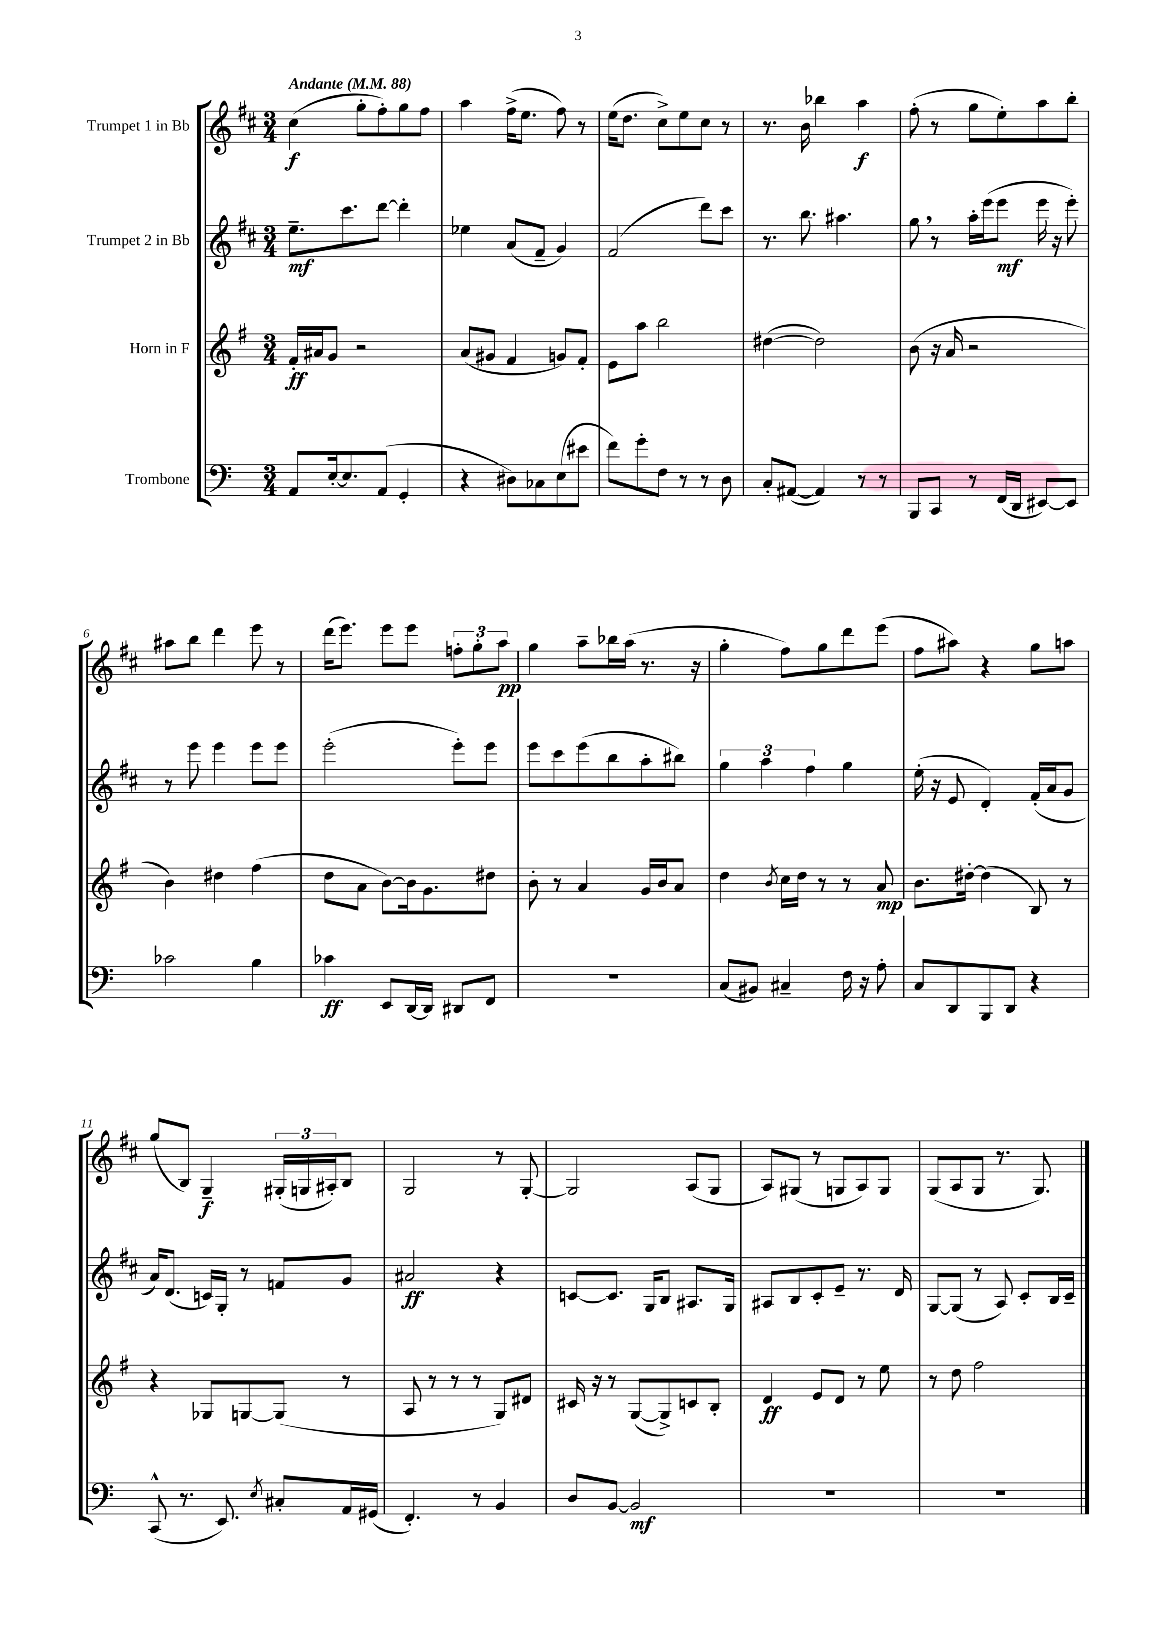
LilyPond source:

<<
\new StaffGroup <<
\new Staff = "s0" \with { instrumentName = "Trumpet 1 in Bb" } {
    \clef treble \key d \major \numericTimeSignature \time 3/4 \tempo "Andante" 4 = 88
    cis''4\f( g''8-. fis''8-.) g''8 fis''8 |
    a''4 fis''16->( e''8. fis''8) r8 |
    e''16( d''8. cis''8->) e''8 cis''8 r8 |
    r8. b'16 bes''4 a''4\f |
    fis''8-.( r8 g''8 e''8-.) a''8 b''8-. |
    ais''8 b''8 d'''4 e'''8 r8 |
    d'''16( e'''8.) e'''8 e'''8 \tuplet 3/2 { f''8-. g''8-. a''8\pp } |
    g''4 a''8-- bes''16 a''16( r8. r16 |
    g''4-. fis''8) g''8 d'''8 e'''8( |
    fis''8 ais''8) r4 g''8 a''8 |
    g''8( b8) g4--\f \tuplet 3/2 { gis16-.( g16 ais16-.) } b8 |
    g2 r8 g8~-. |
    g2 a8( g8 |
    a8) gis8( r8 g8 a8) g8 |
    g8( a8 g8 r8. g8.) \bar "|." |
}
\new Staff = "s1" \with { instrumentName = "Trumpet 2 in Bb" } {
    \clef treble \key d \major \numericTimeSignature \time 3/4
    e''8.--\mf cis'''8. d'''8~ d'''4-. |
    ees''4 a'8( fis'8-- g'4) |
    fis'2( d'''8) cis'''8 |
    r8. b''8. ais''4. |
    g''8 \breathe r8 a''16-. e'''16( e'''8\mf e'''16 r16 e'''8-.) |
    r8 e'''8 e'''4 e'''8 e'''8 |
    e'''2-.( e'''8-.) e'''8 |
    e'''8 cis'''8 e'''8( b''8 a''8-. bis''8) |
    \tuplet 3/2 { g''4 a''4 fis''4 } g''4 |
    e''16-.( r16 e'8 d'4-.) fis'16-.( a'16 g'8 |
    a'16) d'8.( c'16) g16-. r8 f'8 g'8 |
    ais'2\ff r4 |
    c'8~ c'8. g16 b8 ais8. g16 |
    ais8 b8 cis'8-. e'8-- r8. d'16 |
    g8~ g8( r8 a8) cis'8-. b16 cis'16-- \bar "|." |
}
\new Staff = "s2" \with { instrumentName = "Horn in F" } {
    \clef treble \key g \major \numericTimeSignature \time 3/4
    fis'16-.\ff ais'16 g'8 r2 |
    a'8( gis'8 fis'4 g'8) fis'8-. |
    e'8 a''8 b''2 |
    dis''4~( dis''2) |
    b'8( r16 a'16 r2 |
    b'4) dis''4 fis''4( |
    d''8 a'8 b'8~) b'16 g'8. dis''8 |
    b'8-. r8 a'4 g'16 b'16 a'8 |
    d''4 \acciaccatura { b'8 } c''16 d''16 r8 r8 a'8\mp |
    b'8. dis''16~-. dis''4( b8) r8 |
    r4 ges8 g8~ g8( r8 |
    a8 r8 r8 r8 g8) dis'8 |
    cis'16 r16 r8 g8~( g8->) c'8 b8-. |
    d'4\ff e'8 d'8 r8 e''8 |
    r8 d''8 fis''2 \bar "|." |
}
\new Staff = "s3" \with { instrumentName = "Trombone" } {
    \clef bass \key c \major \numericTimeSignature \time 3/4
    a,8 e16~-. e8. a,8( g,4-. |
    r4 dis8) ces8 e8( eis'8 |
    f'8) g'8-. f8 r8 r8 d8 |
    c8-. ais,8~( ais,4) r8 r8 |
    b,,8 c,8 r8 f,16( d,16 eis,8~) eis,8 |
    ces'2 b4 |
    ces'4\ff e,8 d,16~ d,16 dis,8 f,8 |
    R2. |
    c8( bis,8) cis4-- f16 r16 a8-. |
    c8 d,8 b,,8 d,8 r4 |
    c,8-^( r8. e,8.) \acciaccatura { e8 } cis8-. a,16 gis,16( |
    f,4.-.) r8 b,4 |
    d8 b,8~ b,2\mf |
    R2. |
    R2. \bar "|." |
}
>>
>>
